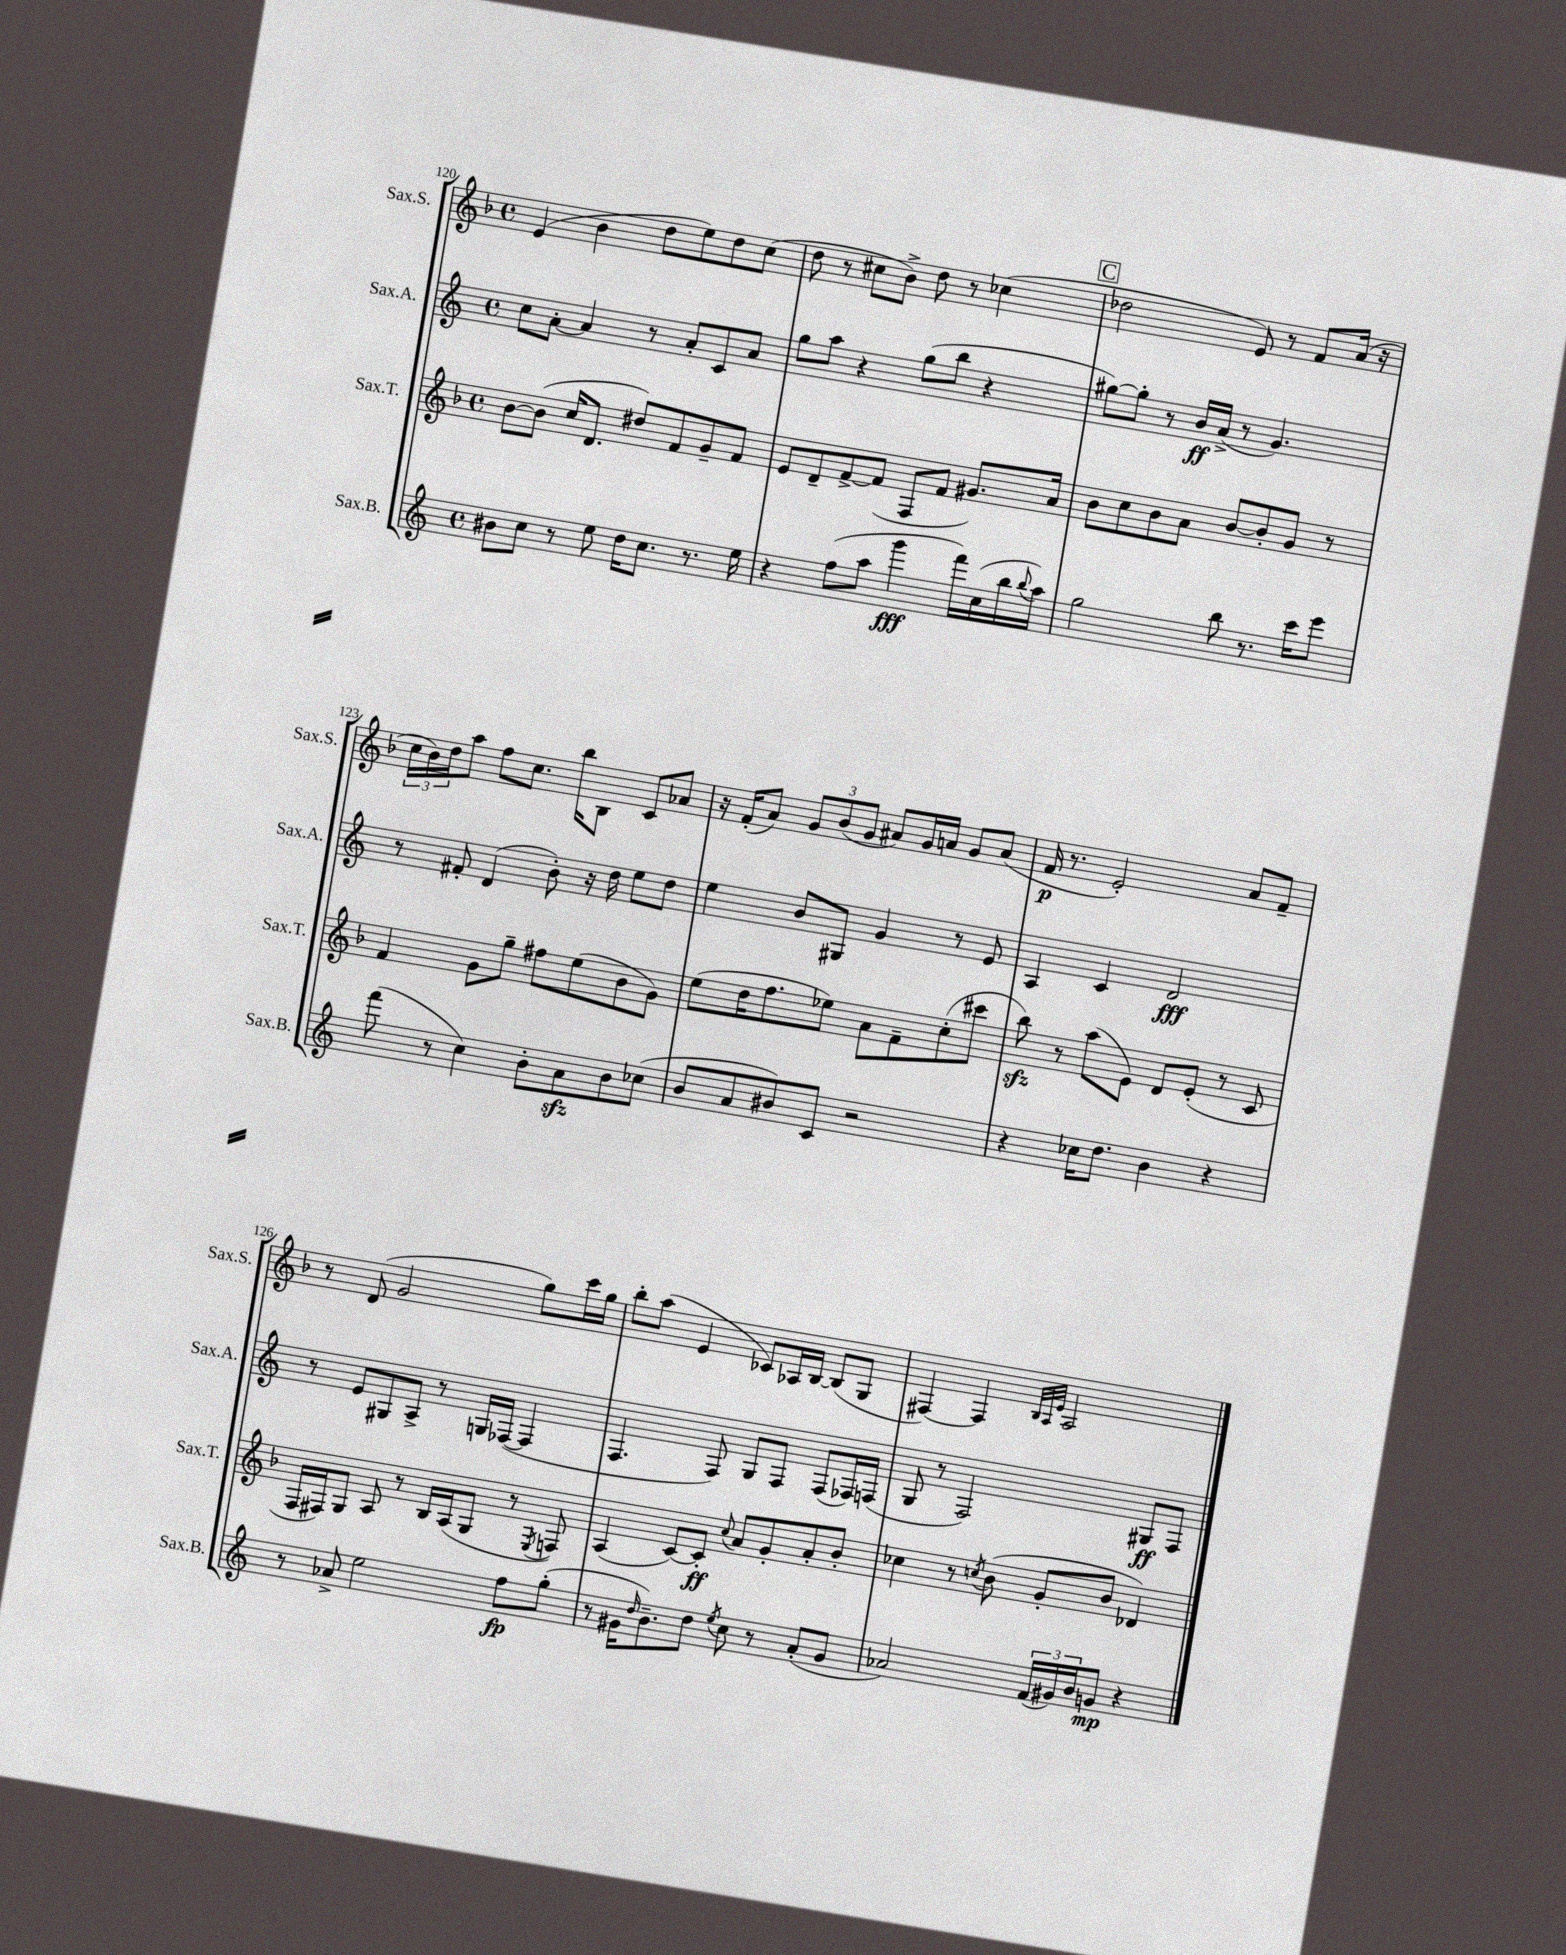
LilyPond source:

<<
\new StaffGroup <<
\new Staff = "s0" \with { instrumentName = "Sax.S." shortInstrumentName = "Sax.S." } {
    \clef treble \key f \major \defaultTimeSignature \time 4/4
    e'4( bes'4 d''8 e''8) d''8 c''8( |
    d''8 r8 cis''8 bes'8->) d''8 r8 ces''4( |
    \mark \markup { \box "C" } des''2 e'8) r8 f'8 a'16( r16 |
    \tuplet 3/2 { c''16 bes'16) d''16 } a''8 f''8 c''8. bes''16 bes8 c'8 aes'8 |
    r16 f'16-.( a'8) \tuplet 3/2 { g'8 bes'8( g'8 } ais'8) g'16 a'16 g'8 a'8( |
    f'16\p r8. e'2-.) a'8 f'8-- |
    r8 d'8( g'2 g''8) c'''16 g''16 |
    bes''8-. a''8( e'4 ces'8) aes16 bes16~ bes8( g8 |
    fis4~) fis4 \grace { bes32 a32 e'32 } a2 \bar "|." |
}
\new Staff = "s1" \with { instrumentName = "Sax.A." shortInstrumentName = "Sax.A." } {
    \clef treble \key c \major \defaultTimeSignature \time 4/4
    c''8 a'8~-. a'4 r8 a'8-. c'8 a'8 |
    g''8 a''8 r4 g''8( b''8 r4 |
    \mark \markup { \box "C" } gis''8~) gis''8-. r8 b'16\ff a'16->( r8 g'4.) |
    r8 fis'8-. d'4( b'8-.) r16 d''16 e''8 d''8 |
    e''4 b'8 gis8 g'4 r8 e'8 |
    a4 c'4 d'2\fff |
    r8 e'8 gis8 a8-> r8 g16 fes16~( fes4 |
    f4. f8) g8 f8 f8( fes16) f16( |
    g8 r8 f2) gis8\ff f8 \bar "|." |
}
\new Staff = "s2" \with { instrumentName = "Sax.T." shortInstrumentName = "Sax.T." } {
    \clef treble \key f \major \defaultTimeSignature \time 4/4
    bes'8~ bes'8( c''16 d'8. dis''8) f'8 g'8-- f'8 |
    e'8 d'8-- f'8~-> f'8( f8 f'8 gis'8.) a'16 |
    \mark \markup { \box "C" } bes'8 c''8 bes'8 a'8 bes'8~ bes'8-. g'8 r8 |
    f'4 g'8 g''8-- fis''8 e''8( bes'8 g'8) |
    e''8( d''16 f''8. ees''8) a'8 f'8-- c''8-.( cis'''8 |
    bes''8\sfz) r8 a''8( e'8) d'8 e'8-.( r8 c'8 |
    f16 fis16) g8 a8 r8 bes16 a16( g8 r8 \acciaccatura { e8 } f8) |
    a4( c'8~) c'8-.\ff \appoggiatura { c''8 } a'8 g'8-. a'8-. bes'8-. |
    ces''4 r8 \acciaccatura { c''8 } bes'8( g'8-. bes'8 des'4) \bar "|." |
}
\new Staff = "s3" \with { instrumentName = "Sax.B." shortInstrumentName = "Sax.B." } {
    \clef treble \key c \major \defaultTimeSignature \time 4/4
    bis'8 c''8 r8 e''8 d''16 c''8. r8. e''16 |
    r4 f''8( a''8 g'''4\fff f'''16) c''16( b''16 \appoggiatura { b''8 } a''16) |
    \mark \markup { \box "C" } g''2 b''8 r8. c'''16 e'''8 |
    f'''8( r8 c''4) b'8-. a'8\sfz b'8 ces''8( |
    b'8 a'8 bis'8) c'8 r2 |
    r4 ces''16 d''8. b'4 r4 |
    r8 aes'8-> e''2 f''8\fp g''8-.( |
    r8 gis'16 \grace { d''16 } b'8.--) d''8 \acciaccatura { e''8 } c''8 r8 a'8-.( gis'8 |
    aes'2) \tuplet 3/2 { f'16( gis'16) b'16 } g'8\mp r4 \bar "|." |
}
>>
>>
\layout { \context { \Score currentBarNumber = #120 } }
